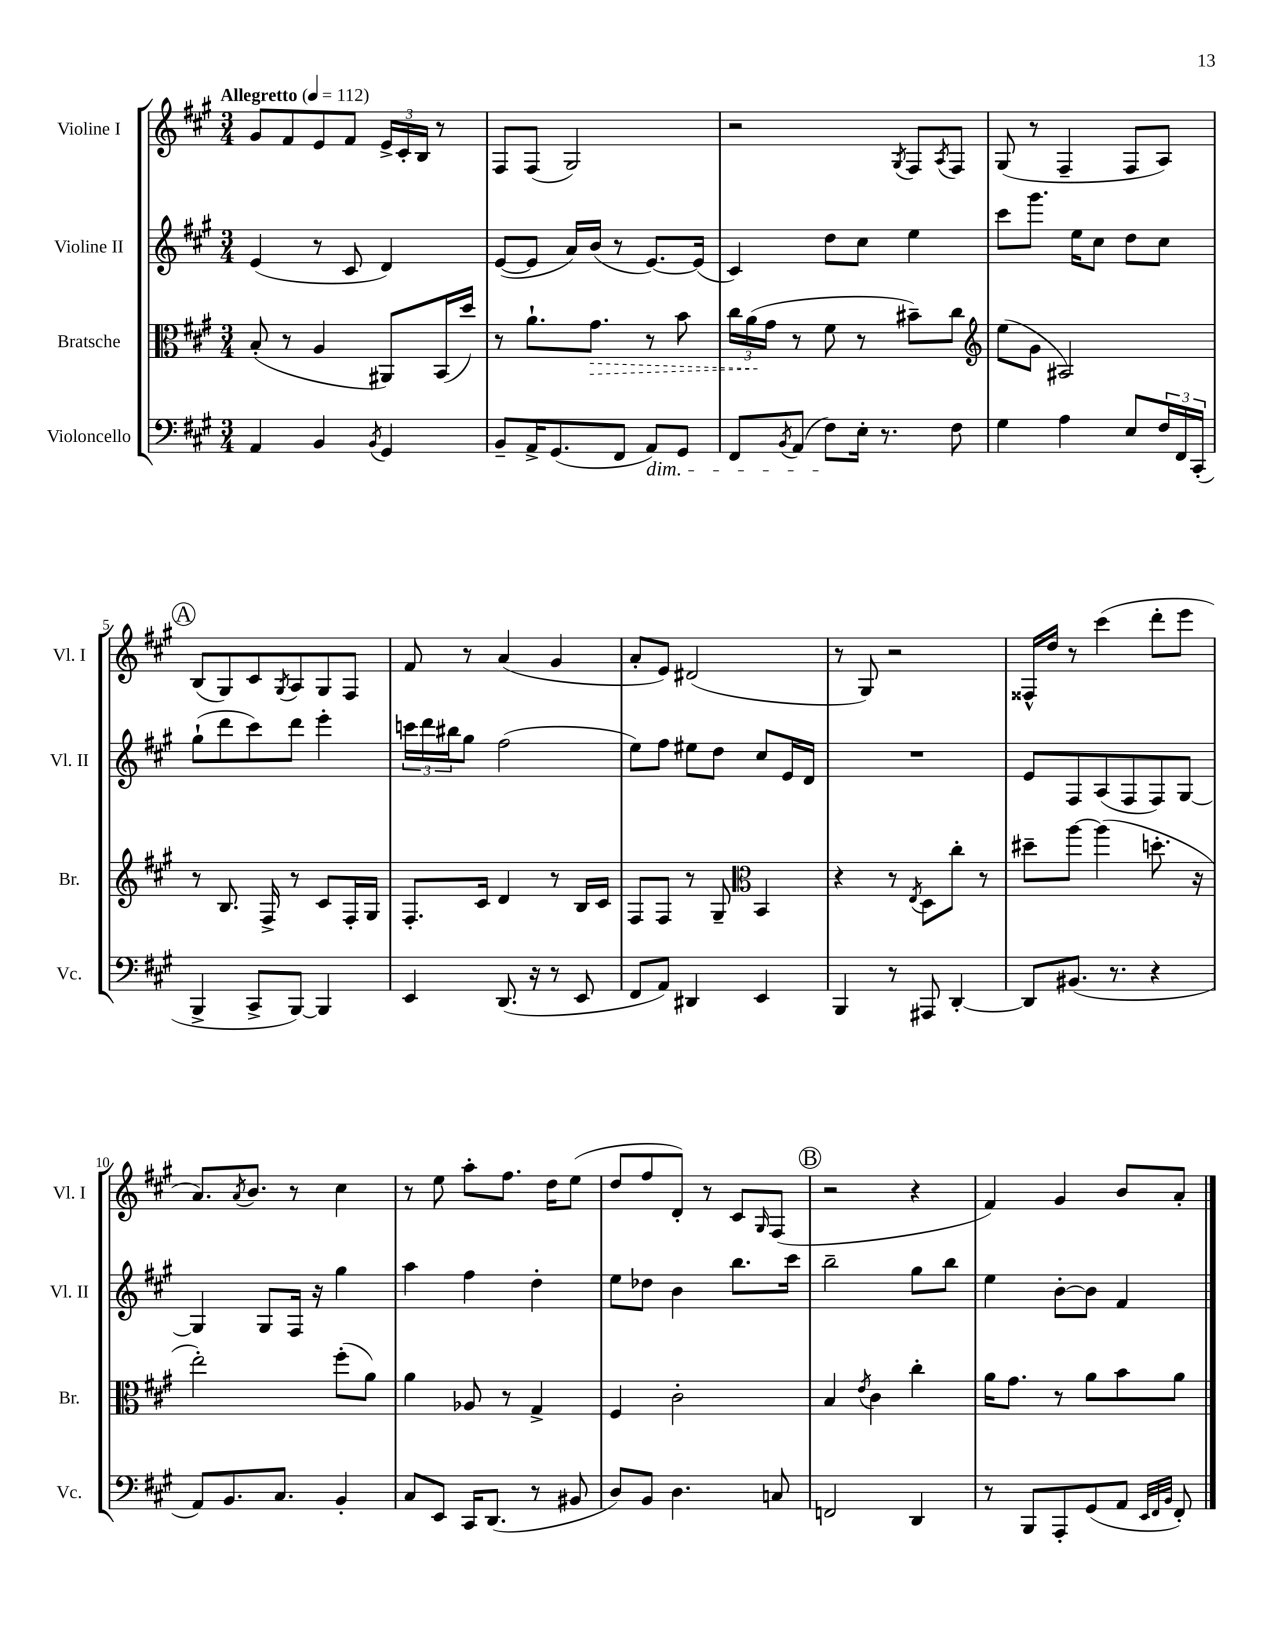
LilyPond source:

<<
\new StaffGroup <<
\new Staff = "s0" \with { instrumentName = "Violine I" shortInstrumentName = "Vl. I" } {
    \clef treble \key a \major \numericTimeSignature \time 3/4 \tempo "Allegretto" 4 = 112
    gis'8 fis'8 e'8 fis'8 \tuplet 3/2 { e'16-> cis'16-. b16 } r8 |
    fis8 fis8( gis2) |
    r2 \acciaccatura { gis8 } fis8 \acciaccatura { a8 } fis8 |
    gis8( r8 fis4-- fis8 a8) |
    \mark \markup { \circle "A" } b8( gis8) cis'8 \acciaccatura { gis8 } a8 gis8 fis8 |
    fis'8 r8 a'4( gis'4 |
    a'8-. e'8) dis'2( |
    r8 gis8) r2 |
    fisis16-^ d''16 r8 cis'''4( d'''8-. e'''8 |
    a'8.) \acciaccatura { a'8 } b'8. r8 cis''4 |
    r8 e''8 a''8-. fis''8. d''16 e''8( |
    d''8 fis''8 d'8-.) r8 cis'8 \grace { gis16 } fis8( |
    \mark \markup { \circle "B" } r2 r4 |
    fis'4) gis'4 b'8 a'8-. \bar "|." |
}
\new Staff = "s1" \with { instrumentName = "Violine II" shortInstrumentName = "Vl. II" } {
    \clef treble \key a \major \numericTimeSignature \time 3/4
    e'4( r8 cis'8 d'4) |
    e'8~( e'8 a'16) b'16( r8 e'8.~) e'16( |
    cis'4) d''8 cis''8 e''4 |
    cis'''8 gis'''8. e''16 cis''8 d''8 cis''8 |
    \mark \markup { \circle "A" } gis''8-!( d'''8 cis'''8) d'''8 e'''4-. |
    \tuplet 3/2 { c'''16 d'''16 bis''16 } gis''8 fis''2( |
    e''8) fis''8 eis''8 d''8 cis''8 e'16 d'16 |
    R2. |
    e'8 fis8 a8( fis8 fis8) gis8~ |
    gis4 gis8 fis16 r16 gis''4 |
    a''4 fis''4 d''4-. |
    e''8 des''8 b'4 b''8. cis'''16 |
    \mark \markup { \circle "B" } b''2-- gis''8 b''8 |
    e''4 b'8~-. b'8 fis'4 \bar "|." |
}
\new Staff = "s2" \with { instrumentName = "Bratsche" shortInstrumentName = "Br." } {
    \clef alto \key a \major \numericTimeSignature \time 3/4
    b8-.( r8 a4 ais,8) b,16( d''16) |
    r8 a'8.-! \once \override Hairpin.style = #'dashed-line gis'8.\> r8 b'8 |
    \tuplet 3/2 { cis''16 a'16\!( gis'16 } r8 fis'8 r8 bis'8--) cis''8 |
    \clef treble e''8( gis'8 ais2) |
    \mark \markup { \circle "A" } r8 b8. fis16-> r8 cis'8 fis16-. gis16 |
    fis8.-. cis'16 d'4 r8 b16 cis'16 |
    fis8 fis8 r8 gis8-- \clef alto b,4 |
    r4 r8 \acciaccatura { e8 } d8 cis''8-. r8 |
    dis''8-- a''8~ a''4( d''8.-. r16 |
    e''2-.) fis''8-.( a'8) |
    a'4 aes8 r8 gis4-> |
    fis4 cis'2-. |
    \mark \markup { \circle "B" } b4 \acciaccatura { e'8 } cis'4 cis''4-. |
    a'16 gis'8. r8 a'8 b'8 a'8 \bar "|." |
}
\new Staff = "s3" \with { instrumentName = "Violoncello" shortInstrumentName = "Vc." } {
    \clef bass \key a \major \numericTimeSignature \time 3/4
    a,4 b,4 \acciaccatura { b,8 } gis,4 |
    b,8-- a,16-> gis,8.( fis,8 a,8\dim) gis,8 |
    fis,8 \acciaccatura { b,8 } a,8( fis8\!) e16-. r8. fis8 |
    gis4 a4 e8 \tuplet 3/2 { fis16 fis,16 cis,16-.( } |
    \mark \markup { \circle "A" } b,,4-> cis,8-> b,,8~) b,,4 |
    e,4 d,8.( r16 r8 e,8 |
    fis,8 a,8) dis,4 e,4 |
    b,,4 r8 ais,,8 d,4~-. |
    d,8 bis,8.( r8. r4 |
    a,8) b,8. cis8. b,4-. |
    cis8 e,8 cis,16 d,8.( r8 bis,8 |
    d8) b,8 d4. c8 |
    \mark \markup { \circle "B" } f,2 d,4 |
    r8 b,,8 a,,8-. gis,8( a,8 \grace { e,32 fis,32 b,32 } fis,8-.) \bar "|." |
}
>>
>>
